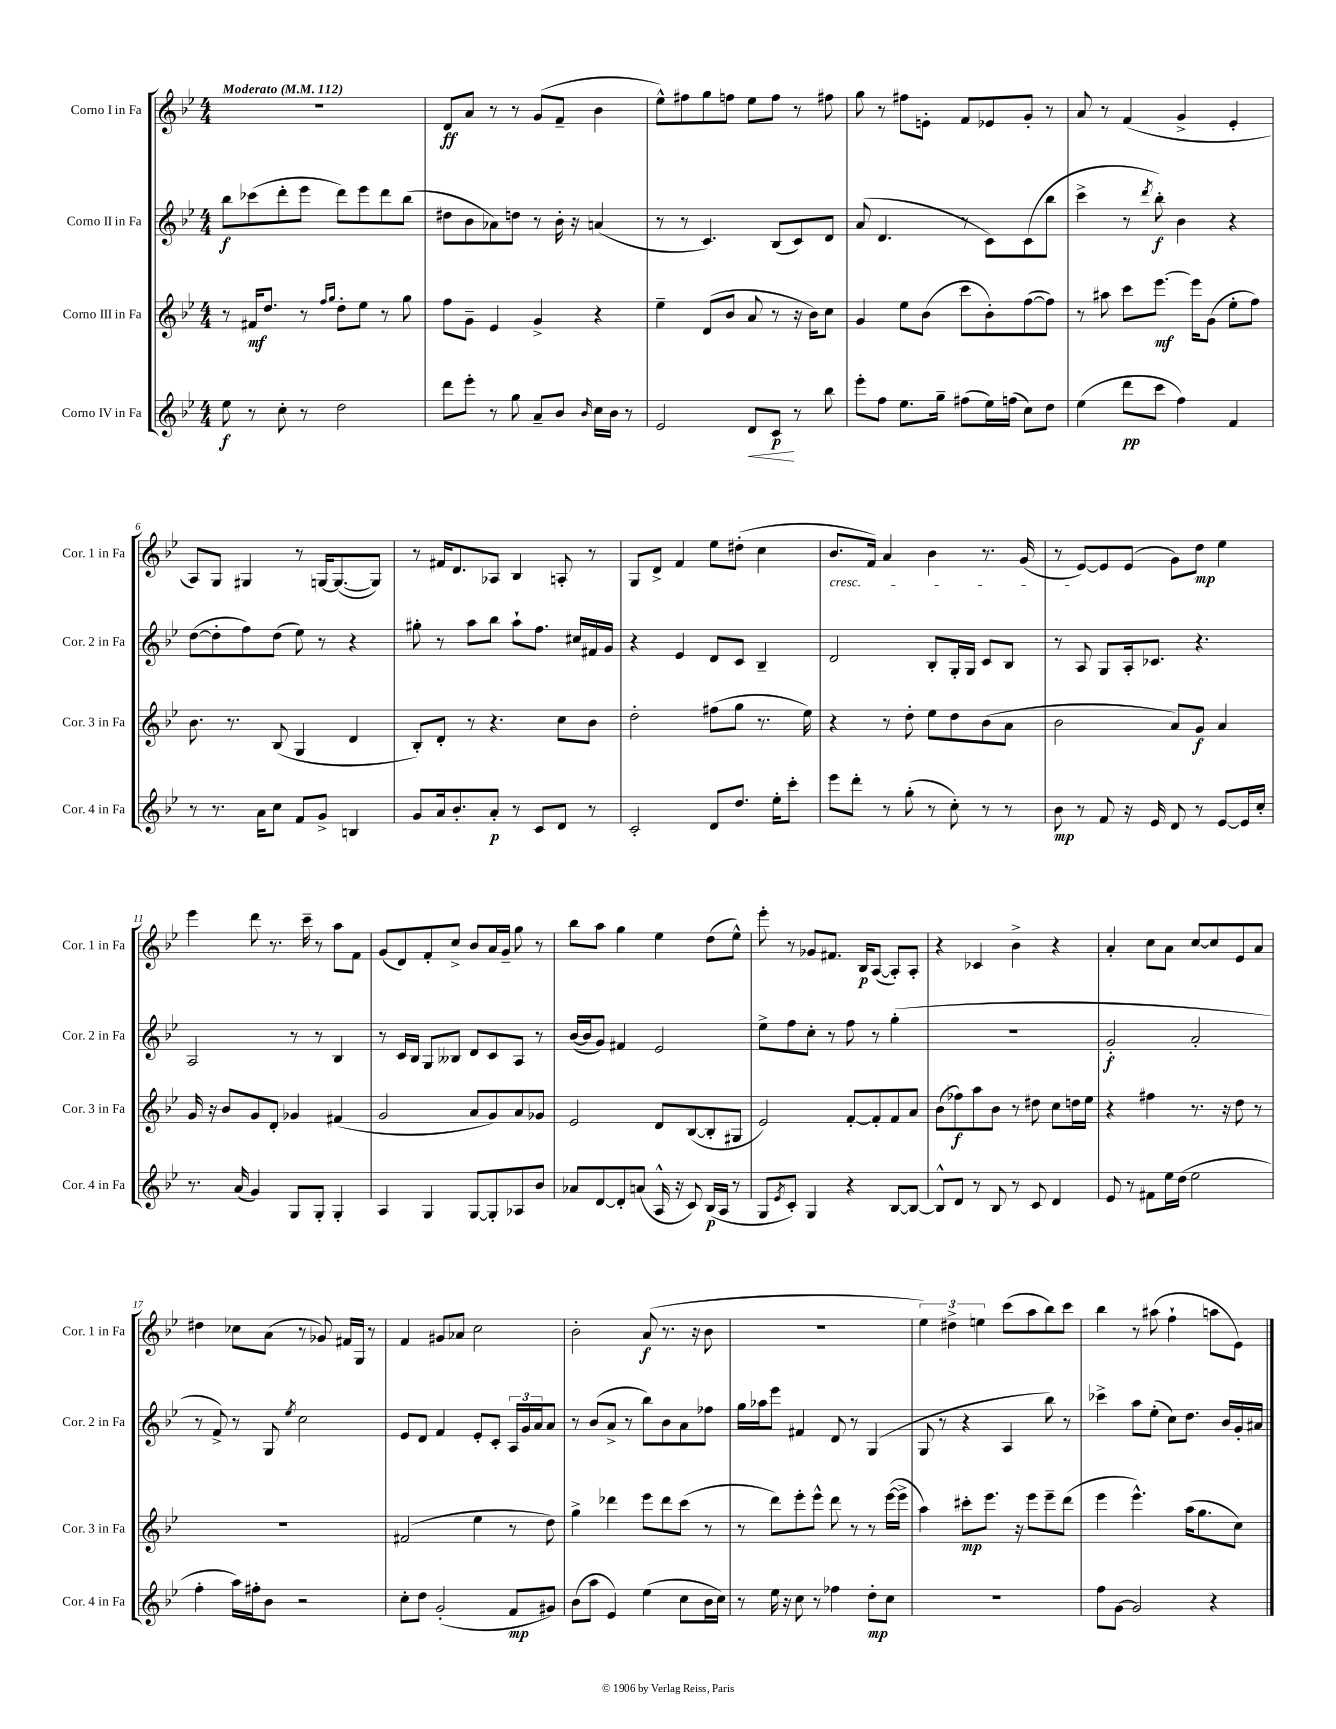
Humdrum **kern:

**kern	**dynam	**kern	**dynam	**kern	**dynam	**kern	**dynam
*part4	*part4	*part3	*part3	*part2	*part2	*part1	*part1
*staff4	*staff4	*staff3	*staff3	*staff2	*staff2	*staff1	*staff1
*I"Corno IV in Fa	*	*I"Corno III in Fa	*	*I"Corno II in Fa	*	*I"Corno I in Fa	*
*I'Cor. 4 in Fa	*	*I'Cor. 3 in Fa	*	*I'Cor. 2 in Fa	*	*I'Cor. 1 in Fa	*
*clefG2	*	*clefG2	*	*clefG2	*	*clefG2	*
*k[b-e-]	*	*k[b-e-]	*	*k[b-e-]	*	*k[b-e-]	*
*M4/4	*	*M4/4	*	*M4/4	*	*M4/4	*
*MM112	*	*MM112	*	*MM112	*	*MM112	*
=1	=1	=1	=1	=1	=1	=1	=1
!	!	!	!	!	!	!LO:TX:a:B:t=Moderato	!
8ee-\	f	8r	.	8bb-\L	f	1r	.
8r	.	16f#X/KL	mf	(8ccc-X\	.	.	.
.	.	8.dd/J	.	.	.	.	.
8cc'\	.	.	.	8ddd'\	.	.	.
8r	.	8r	.	8eee-\J	.	.	.
.	.	16qqff/LL	.	.	.	.	.
.	.	16qqgg/JJ	.	.	.	.	.
2dd\	.	8dd'\L	.	8ddd\L)	.	.	.
.	.	8ee-\J	.	8eee-\	.	.	.
.	.	8r	.	8ddd\	.	.	.
.	.	8gg\	.	(8bb-\J	.	.	.
=2	=2	=2	=2	=2	=2	=2	=2
8ddd\L	.	8ff\L	.	8dd#X\L	.	8d/L	ff
8eee-'\J	.	8g~\J	.	8b-\	.	8a/J	.
8r	.	4e-/	.	8a-X\)	.	8r	.
8gg\	.	.	.	8ddn\J	.	8r	.
8a~/L	.	4g^/	.	8r	.	(8g/L	.
8b-/J	.	.	.	16b-'\	.	8f~/J	.
.	.	.	.	16r	.	.	.
16qqb-/	.	.	.	.	.	.	.
16cc\LL	.	4r	.	(4an/	.	4b-\	.
16b-\JJ	.	.	.	.	.	.	.
8r	.	.	.	.	.	.	.
=3	=3	=3	=3	=3	=3	=3	=3
2e-/	.	4ee-~\	.	8r	.	8ee-^^\L)	.
.	.	.	.	8r	.	8ff#X\	.
.	.	(8d/L	.	4.c/)	.	8gg\	.
.	.	8b-/J	.	.	.	8ffn\J	.
!	!LO:HP:b	!	!	!	!	!	!
8d/L	<	8a/	.	.	.	8ee-\L	.
8c/J	p	8r	.	(8B-/L	.	8ff\J	.
8r	[	16r	.	8c/)	.	8r	.
.	.	16b-\KL)	.	.	.	.	.
8bb-\	.	8cc\J	.	8d/J	.	8ff#X\	.
=4	=4	=4	=4	=4	=4	=4	=4
8eee-'\L	.	4g/	.	(8a/	.	8gg\	.
8ff\J	.	.	.	4.d/	.	8r	.
8.ee-\L	.	8ee-\L	.	.	.	8ff#X\L	.
.	.	(8b-\J	.	.	.	8en'\J	.
16gg~\Jk	.	.	.	.	.	.	.
(8ff#X\L	.	8ccc\L	.	8r	.	8f/L	.
16ee-\L)	.	8b-'\)	.	8c\L)	.	8e-X/	.
(16ffn\JJ	.	.	.	.	.	.	.
8cc\L)	.	([8ff\	.	(8c\	.	8g'/J	.
8dd\J	.	8ff\J])	.	8bb-\J	.	8r	.
=5	=5	=5	=5	=5	=5	=5	=5
(4ee-\	.	8r	.	4ccc^\	.	8a/	.
.	.	8aa#X\	.	.	.	8r	.
8ddd\L	pp	8ccc\L	.	8r	.	(4f/	.
.	.	.	.	8qddd/	.	.	.
8ccc\J	.	[8.eee-\J	mf	8bb-'\)	f	.	.
4ff\)	.	.	.	4b-\	.	4g^/	.
.	.	16eee-\KL]	.	.	.	.	.
.	.	(8g\J	.	.	.	.	.
4f/	.	8ee-'\L	.	4r	.	4e-'/	.
.	.	8ff\J)	.	.	.	.	.
!!LO:LB:g=z
=6	=6	=6	=6	=6	=6	=6	=6
8r	.	8.b-\	.	([8dd\L	.	8A/L)	.
8.r	.	.	.	8dd'\]	.	8G/J	.
.	.	8.r	.	.	.	.	.
.	.	.	.	8ff\)	.	4G#X/	.
16a\KL	.	.	.	.	.	.	.
8cc\J	.	(8B-/	.	(8dd\J	.	.	.
8f/L	.	4G/	.	8ee-\)	.	8r	.
8g^/J	.	.	.	8r	.	[16Gn/KL	.
.	.	.	.	.	.	(8.G/_	.
4Bn/	.	4d/	.	4r	.	.	.
.	.	.	.	.	.	8G/J])	.
=7	=7	=7	=7	=7	=7	=7	=7
8g/L	.	8B-'/L)	.	8gg#X'\	.	8r	.
16a/k	.	8d'/J	.	8r	.	16f#X/KL	.
8.b-'/	.	.	.	.	.	8.d/	.
.	.	8r	.	8aa\L	.	.	.
8a'/J	p	4.r	.	8bb-\J	.	8A-X/J	.
8r	.	.	.	8aa`\L	.	4B-/	.
8c/L	.	.	.	8.ff\J	.	.	.
8d/J	.	8cc\L	.	.	.	8An'/	.
.	.	.	.	16cc#X/LL	.	.	.
8r	.	8b-\J	.	16f#X/	.	8r	.
.	.	.	.	16g/JJ	.	.	.
=8	=8	=8	=8	=8	=8	=8	=8
2c'/	.	2dd'\	.	4r	.	8G/L	.
.	.	.	.	.	.	8d^/J	.
.	.	.	.	4e-/	.	4f/	.
8d/L	.	(8ff#X\L	.	8d/L	.	8ee-\L	.
8.dd/J	.	8gg\J	.	8c/J	.	(8dd#X'\J	.
.	.	8.r	.	4B-~/	.	4cc\	.
16ee-'\KL	.	.	.	.	.	.	.
8ccc'\J	.	.	.	.	.	.	.
.	.	16ee-\)	.	.	.	.	.
=9	=9	=9	=9	=9	=9	=9	=9
!	!	!	!	!	!	!LO:TX:b:i:t=cresc.	!
8eee-\L	.	4r	.	2d/	.	8.b-/L	.
8ddd'\J	.	.	.	.	.	.	.
.	.	.	.	.	.	16f/Jk)	.
8r	.	8r	.	.	.	4a/	.
(8gg'\	.	8dd'\	.	.	.	.	.
8r	.	8ee-\L	.	8B-'/L	.	4b-\	.
8cc'\)	.	8dd\	.	16G'/L	.	.	.
.	.	.	.	16G/JJ	.	.	.
8r	.	(8b-\	.	8c/L	.	8.r	.
8r	.	8a\J	.	8B-/J	.	.	.
.	.	.	.	.	.	(16g/	.
=10	=10	=10	=10	=10	=10	=10	=10
8b-\	mp	2b-\	.	8r	.	8r	.
8r	.	.	.	8A/	.	[8e-/L)	.
8f/	.	.	.	8G/L	.	8e-/]	.
16r	.	.	.	16A'/k	.	(8e-/J	.
16e-/	.	.	.	8.c-X/J	.	.	.
8d/	.	8a/L)	.	.	.	8g\L)	.
8r	.	8g/J	f	4.r	.	8dd\J	mp
[8e-/L	.	4a/	.	.	.	4ee-\	.
16e-/L]	.	.	.	.	.	.	.
16cc'/JJ	.	.	.	.	.	.	.
!!LO:LB:g=z
=11	=11	=11	=11	=11	=11	=11	=11
8.r	.	16g/	.	2A/	.	4eee-\	.
.	.	16r	.	.	.	.	.
.	.	8b-/L	.	.	.	.	.
(16a/	.	.	.	.	.	.	.
4g/)	.	8g/	.	.	.	8ddd\	.
.	.	8d'/J	.	.	.	8.r	.
8G/L	.	4g-X/	.	8r	.	.	.
.	.	.	.	.	.	16ccc~\	.
8G'/J	.	.	.	8r	.	8r	.
4G'/	.	(4f#X/	.	4B-/	.	8aa\L	.
.	.	.	.	.	.	8f\J	.
=12	=12	=12	=12	=12	=12	=12	=12
4A/	.	2g/	.	8r	.	(8g/L	.
.	.	.	.	16c/LL	.	8d/)	.
.	.	.	.	16B-/JJ	.	.	.
4G/	.	.	.	8G/L	.	8f'/	.
.	.	.	.	8B--X/J	.	8cc^/J	.
[8G/L	.	8a/L	.	8d/L	.	8b-/L	.
8G'/]	.	8g/)	.	8c/	.	16a/L	.
.	.	.	.	.	.	16g~/JJ	.
8A-X/	.	8a/	.	8A/J	.	8gg\	.
8b-/J	.	8g-X/J	.	8r	.	8r	.
=13	=13	=13	=13	=13	=13	=13	=13
8a-X/L	.	2e-/	.	([16b-/LL	.	8bb-\L	.
.	.	.	.	16b-/J]	.	.	.
[8d/	.	.	.	8g/J)	.	8aa\J	.
8d'/]	.	.	.	4f#X/	.	4gg\	.
(8an/J	.	.	.	.	.	.	.
16A^^/	.	8d/L	.	2e-/	.	4ee-\	.
16r	.	.	.	.	.	.	.
8c/)	.	([8B-/	.	.	.	.	.
(16B-/LL	p	8B-'/]	.	.	.	(8dd\L	.
16A/JJ	.	.	.	.	.	.	.
8r	.	8G#X/J	.	.	.	8ee-^^\J)	.
=14	=14	=14	=14	=14	=14	=14	=14
8G/L	.	2e-/)	.	8ee-^\L	.	8eee-'\	.
8qe-/	.	.	.	.	.	.	.
8c'/J)	.	.	.	8ff\	.	8r	.
4G/	.	.	.	8cc'\J	.	8g-X/L	.
.	.	.	.	8r	.	8.f#X/J	.
4r	.	[8f'/L	.	8ff\	.	.	.
.	.	.	.	.	.	16B-/KL	p
.	.	8f'/]	.	8r	.	([8A/J	.
[8B-/L	.	8f/	.	(4gg'\	.	8A'/L])	.
8B-/J_	.	8a/J	.	.	.	8A'/J	.
=15	=15	=15	=15	=15	=15	=15	=15
8B-^^/L]	.	(8b-\L	.	1r	.	4r	.
8d/J	.	8ff-X\)	f	.	.	.	.
8r	.	8aa\	.	.	.	4c-X/	.
8B-/	.	8b-\J	.	.	.	.	.
8r	.	8r	.	.	.	4b-^\	.
8c/	.	8dd#X\	.	.	.	.	.
4d/	.	8cc\L	.	.	.	4r	.
.	.	16ddn\L	.	.	.	.	.
.	.	16ee-\JJ	.	.	.	.	.
=16	=16	=16	=16	=16	=16	=16	=16
8e-/	.	4r	.	2g'/	f	4a'/	.
8r	.	.	.	.	.	.	.
8f#X\L	.	4ff#X\	.	.	.	8cc\L	.
16ee-\L	.	.	.	.	.	8a\J	.
(16dd\JJ	.	.	.	.	.	.	.
2ee-\	.	8.r	.	2a'/	.	[8cc/L	.
.	.	.	.	.	.	8cc/]	.
.	.	16r	.	.	.	.	.
.	.	8dd\	.	.	.	8e-/	.
.	.	8r	.	.	.	8a/J	.
!!LO:LB:g=z
=17	=17	=17	=17	=17	=17	=17	=17
4ff'\	.	1r	.	8r	.	4dd#X\	.
.	.	.	.	8f^/)	.	.	.
16aa\LL)	.	.	.	8r	.	8cc-X\L	.
16ff#X'\J	.	.	.	.	.	.	.
8b-\J	.	.	.	8G/	.	(8a\J	.
.	.	.	.	8qee-/	.	.	.
2r	.	.	.	2cc\	.	8r	.
.	.	.	.	.	.	8g-X/)	.
.	.	.	.	.	.	16f#X/LL	.
.	.	.	.	.	.	16G/JJ	.
.	.	.	.	.	.	8r	.
=18	=18	=18	=18	=18	=18	=18	=18
8cc'\L	.	(2f#X/	.	8e-/L	.	4f/	.
8dd\J	.	.	.	8d/J	.	.	.
(2g'/	.	.	.	4f/	.	8g#X/L	.
.	.	.	.	.	.	8a-X/J	.
.	.	4ee-\	.	8e-'/L	.	2cc\	.
.	.	.	.	8c'/J	.	.	.
8f/L	mp	8r	.	24A/LL	.	.	.
.	.	.	.	24g/	.	.	.
.	.	.	.	24a/J	.	.	.
8g#X/J)	.	8dd\)	.	8a/J	.	.	.
=19	=19	=19	=19	=19	=19	=19	=19
(8b-\L	.	4gg^\	.	8r	.	2b-'\	.
8aa\J	.	.	.	(8b-/L	.	.	.
4e-/)	.	4ddd-X\	.	8a^/J	.	.	.
.	.	.	.	8r	.	.	.
(4ee-\	.	8eee-\L	.	8bb-\L)	.	(8a/	f
.	.	8ddd-\	.	8b-\	.	8.r	.
8cc\L	.	(8ccc\J	.	8a\	.	.	.
.	.	.	.	.	.	16r	.
16b-\L	.	8r	.	8ff-X\J	.	8b-\	.
16cc\JJ)	.	.	.	.	.	.	.
=20	=20	=20	=20	=20	=20	=20	=20
8r	.	8r	.	16gg\LL	.	1r	.
.	.	.	.	16aa-X\J	.	.	.
16ee-\	.	8ddd\L)	.	8eee-\J	.	.	.
16r	.	.	.	.	.	.	.
8cc\	.	8eee-'\	.	4f#X/	.	.	.
8r	.	8eee-^^\J	.	.	.	.	.
4ff-X\	.	8ddd\	.	8d/	.	.	.
.	.	8r	.	8r	.	.	.
8dd'\L	mp	8r	.	(4G/	.	.	.
8cc\J	.	([16eee-\LL	.	.	.	.	.
.	.	16eee-^\JJ]	.	.	.	.	.
=21	=21	=21	=21	=21	=21	=21	=21
1r	.	4aa\)	.	8G/	.	6ee-\)	.
.	.	.	.	8r	.	.	.
.	.	.	.	.	.	6dd#X^\	.
.	.	8ccc#X'\L	mp	4r	.	.	.
.	.	.	.	.	.	6een\	.
.	.	8.eee-\J	.	.	.	.	.
.	.	.	.	4A/	.	(8ccc\L	.
.	.	16r	.	.	.	.	.
.	.	8eee-\L	.	.	.	8aa\	.
.	.	8eee-~\	.	8bb-\)	.	8bb-\)	.
.	.	(8ddd\J	.	8r	.	8ccc\J	.
=22	=22	=22	=22	=22	=22	=22	=22
8ff\L	.	4eee-\	.	4ccc-X^\	.	4bb-\	.
[8g\J	.	.	.	.	.	.	.
2g/]	.	4.eee-^^\)	.	8aa\L	.	8r	.
.	.	.	.	(8ee-'\J	.	(8aa#X\	.
.	.	.	.	8cc\L)	.	4ff`\	.
.	.	(16aa\KL	.	8.dd\J	.	.	.
.	.	8.gg\	.	.	.	.	.
4r	.	.	.	.	.	8aan\L	.
.	.	.	.	16b-/LL	.	.	.
.	.	8cc\J)	.	16g'/	.	8e-\J)	.
.	.	.	.	16a#X/JJ	.	.	.
==	==	==	==	==	==	==	==
*-	*-	*-	*-	*-	*-	*-	*-
